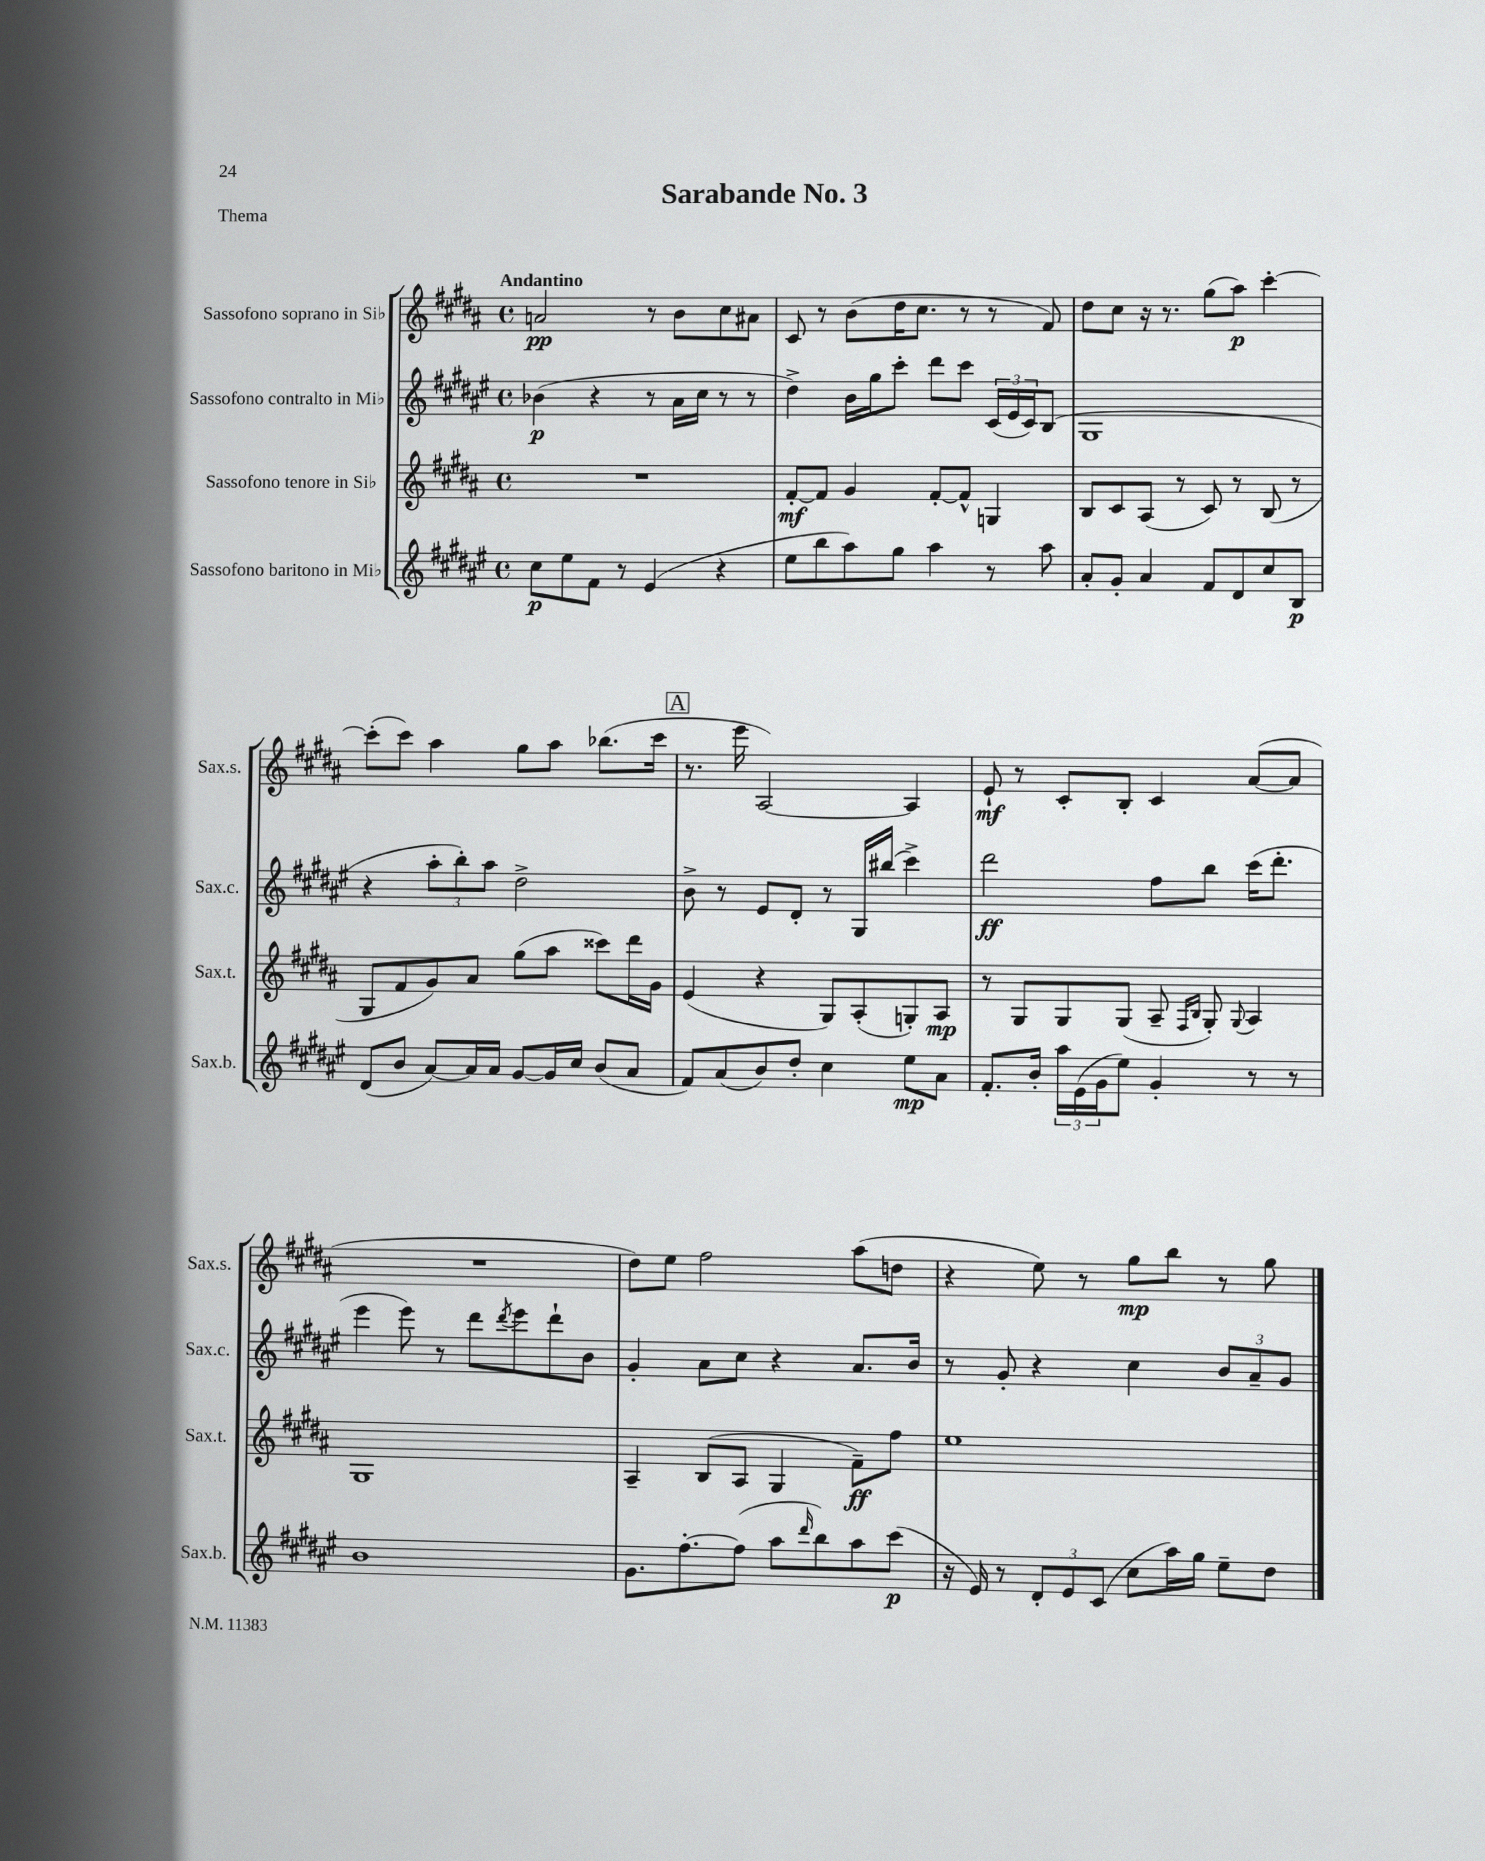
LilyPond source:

\header { title = "Sarabande No. 3" piece = "Thema" }
<<
\new StaffGroup <<
\new Staff = "s0" \with { instrumentName = "Sassofono soprano in Sib" shortInstrumentName = "Sax.s." } {
    \clef treble \key b \major \defaultTimeSignature \time 4/4 \tempo "Andantino"
    a'2\pp r8 b'8 cis''8 ais'8 |
    cis'8 r8 b'8( dis''16 cis''8. r8 r8 fis'8) |
    dis''8 cis''8 r16 r8. gis''8( ais''8\p) cis'''4~-. |
    cis'''8-.( cis'''8) ais''4 gis''8 ais''8 bes''8.( cis'''16 |
    \mark \markup { \box "A" } r8. e'''16 ais2~) ais4 |
    e'8-!\mf r8 cis'8-. b8-. cis'4 ais'8~( ais'8 |
    R1 |
    dis''8) e''8 fis''2 ais''8( d''8 |
    r4 e''8) r8 gis''8\mp b''8 r8 gis''8 \bar "|." |
}
\new Staff = "s1" \with { instrumentName = "Sassofono contralto in Mib" shortInstrumentName = "Sax.c." } {
    \clef treble \key fis \major \defaultTimeSignature \time 4/4
    bes'4\p( r4 r8 ais'16 cis''16 r8 r8 |
    dis''4->) b'16 gis''16 cis'''8-. dis'''8 cis'''8 \tuplet 3/2 { cis'16( eis'16 cis'16) } b8( |
    gis1 |
    r4 \tuplet 3/2 { ais''8-. b''8-.) ais''8 } dis''2-> |
    \mark \markup { \box "A" } b'8-> r8 eis'8 dis'8-. r8 gis16 bis''16( cis'''4->) |
    dis'''2\ff fis''8 b''8 cis'''16( dis'''8.-. |
    eis'''4 eis'''8) r8 dis'''8 \acciaccatura { dis'''8 } eis'''8 dis'''8-! b'8 |
    gis'4-. ais'8 cis''8 r4 ais'8. b'16 |
    r8 gis'8-. r4 cis''4 \tuplet 3/2 { b'8 ais'8-- gis'8 } \bar "|." |
}
\new Staff = "s2" \with { instrumentName = "Sassofono tenore in Sib" shortInstrumentName = "Sax.t." } {
    \clef treble \key b \major \defaultTimeSignature \time 4/4
    R1 |
    fis'8~-.\mf fis'8 gis'4 fis'8~-. fis'8-^ g4 |
    b8 cis'8 ais8( r8 cis'8) r8 b8( r8 |
    gis8 fis'8 gis'8) ais'8 gis''8( ais''8 cisis'''8) dis'''16 gis'16 |
    \mark \markup { \box "A" } e'4( r4 gis8) ais8-.( g8-.) ais8\mp |
    r8 gis8 gis8 gis8( ais8-- \grace { fis16 b16 } gis8-.) \appoggiatura { gis8 } ais4 |
    gis1 |
    ais4-- b8( ais8 gis4 fis'8--\ff) fis''8 |
    e''1 \bar "|." |
}
\new Staff = "s3" \with { instrumentName = "Sassofono baritono in Mib" shortInstrumentName = "Sax.b." } {
    \clef treble \key fis \major \defaultTimeSignature \time 4/4
    cis''8\p eis''8 fis'8 r8 eis'4( r4 |
    eis''8 b''8 ais''8) gis''8 ais''4 r8 ais''8 |
    ais'8-. gis'8-. ais'4 fis'8 dis'8 cis''8 b8\p |
    dis'8( b'8 ais'8~) ais'16 ais'16 gis'8~ gis'16 cis''16 b'8( ais'8 |
    \mark \markup { \box "A" } fis'8) ais'8( b'8) dis''8-. cis''4 eis''8\mp ais'8 |
    fis'8.-. b'16-. \tuplet 3/2 { ais''16 eis'16( gis'16 } eis''8) gis'4-. r8 r8 |
    b'1 |
    gis'8. fis''8.~-. fis''8( ais''8 \grace { dis'''16 } b''8) ais''8 cis'''8\p( |
    r16 eis'16) r8 \tuplet 3/2 { dis'8-. eis'8 cis'8( } cis''8 ais''16) gis''16 eis''8-- dis''8 \bar "|." |
}
>>
>>
\layout { \context { \Score \remove "Bar_number_engraver" } }
